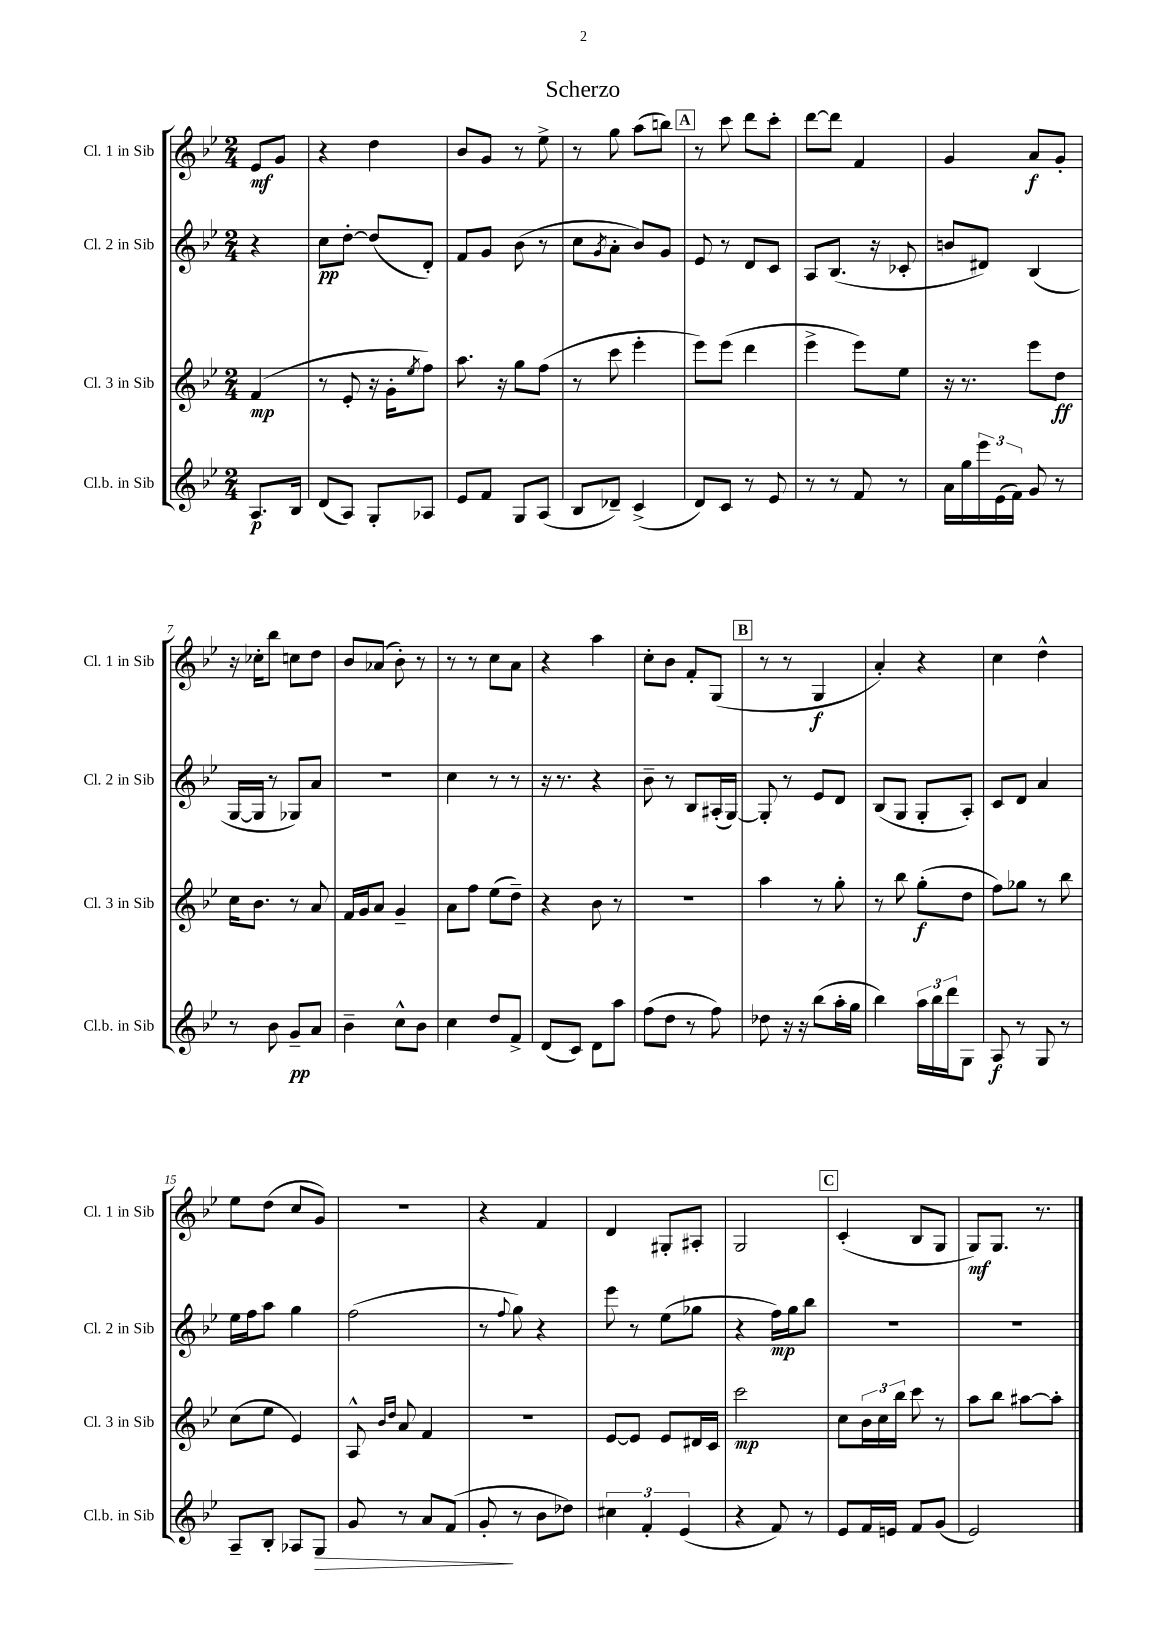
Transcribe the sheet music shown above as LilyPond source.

\header { title = "Scherzo" }
<<
\new StaffGroup <<
\new Staff = "s0" \with { instrumentName = "Cl. 1 in Sib" shortInstrumentName = "Cl. 1 in Sib" } {
    \clef treble \key bes \major \numericTimeSignature \time 2/4 \partial 4
    ees'8\mf g'8 |
    r4 d''4 |
    bes'8 g'8 r8 ees''8-> |
    r8 g''8 a''8( b''8) |
    \mark \markup { \box "A" } r8 c'''8 d'''8 c'''8-. |
    d'''8~ d'''8 f'4 |
    g'4 a'8\f g'8-. |
    r16 ces''16-. bes''8 c''8 d''8 |
    bes'8 aes'8( bes'8-.) r8 |
    r8 r8 c''8 a'8 |
    r4 a''4 |
    c''8-. bes'8 f'8-. g8( |
    \mark \markup { \box "B" } r8 r8 g4\f |
    a'4-.) r4 |
    c''4 d''4-^ |
    ees''8 d''8( c''8 g'8) |
    R2 |
    r4 f'4 |
    d'4 gis8-. ais8-. |
    g2 |
    \mark \markup { \box "C" } c'4-.( bes8 g8 |
    g8\mf) g8. r8. \bar "|." |
}
\new Staff = "s1" \with { instrumentName = "Cl. 2 in Sib" shortInstrumentName = "Cl. 2 in Sib" } {
    \clef treble \key bes \major \numericTimeSignature \time 2/4 \partial 4
    r4 |
    c''8\pp d''8~-. d''8( d'8-.) |
    f'8 g'8 bes'8( r8 |
    c''8 \acciaccatura { g'8 } a'8-. bes'8) g'8 |
    \mark \markup { \box "A" } ees'8 r8 d'8 c'8 |
    a8 bes8.( r16 ces'8-. |
    b'8 dis'8) bes4( |
    g16~ g16 r8 ges8) a'8 |
    r2 |
    c''4 r8 r8 |
    r16 r8. r4 |
    bes'8-- r8 bes8 ais16-.( g16~) |
    \mark \markup { \box "B" } g8-. r8 ees'8 d'8 |
    bes8( g8 g8-. a8-.) |
    c'8 d'8 a'4 |
    ees''16 f''16 a''8 g''4 |
    f''2( |
    r8 \appoggiatura { f''8 } g''8) r4 |
    ees'''8 r8 ees''8( ges''8 |
    r4 f''16\mp) g''16 bes''8 |
    \mark \markup { \box "C" } R2 |
    R2 \bar "|." |
}
\new Staff = "s2" \with { instrumentName = "Cl. 3 in Sib" shortInstrumentName = "Cl. 3 in Sib" } {
    \clef treble \key bes \major \numericTimeSignature \time 2/4 \partial 4
    f'4\mp( |
    r8 ees'8-. r16 g'16-. \acciaccatura { ees''8 } f''8) |
    a''8. r16 g''8 f''8( |
    r8 c'''8 ees'''4-. |
    \mark \markup { \box "A" } ees'''8) ees'''8( d'''4 |
    ees'''4-> ees'''8) ees''8 |
    r16 r8. ees'''8 d''8\ff |
    c''16 bes'8. r8 a'8 |
    f'16 g'16 a'8 g'4-- |
    a'8 f''8 ees''8( d''8--) |
    r4 bes'8 r8 |
    r2 |
    \mark \markup { \box "B" } a''4 r8 g''8-. |
    r8 bes''8 g''8-.\f( d''8 |
    f''8) ges''8 r8 bes''8 |
    c''8( ees''8 ees'4) |
    a8-^ \grace { bes'16 d''16 } a'8 f'4 |
    r2 |
    ees'8~ ees'8 ees'8 dis'16 c'16 |
    c'''2\mp |
    \mark \markup { \box "C" } c''8 \tuplet 3/2 { bes'16 c''16 bes''16 } c'''8 r8 |
    a''8 bes''8 ais''8~ ais''8-. \bar "|." |
}
\new Staff = "s3" \with { instrumentName = "Cl.b. in Sib" shortInstrumentName = "Cl.b. in Sib" } {
    \clef treble \key bes \major \numericTimeSignature \time 2/4 \partial 4
    a8.\p bes16 |
    d'8( a8) g8-. aes8 |
    ees'8 f'8 g8 a8( |
    bes8 des'8--) c'4->( |
    \mark \markup { \box "A" } d'8) c'8 r8 ees'8 |
    r8 r8 f'8 r8 |
    a'16 g''16 \tuplet 3/2 { ees'''16 ees'16( f'16) } g'8 r8 |
    r8 bes'8 g'8--\pp a'8 |
    bes'4-- c''8-^ bes'8 |
    c''4 d''8 f'8-> |
    d'8( c'8) d'8 a''8 |
    f''8( d''8 r8 f''8) |
    \mark \markup { \box "B" } des''8 r16 r16 bes''8( a''16-. g''16 |
    bes''4) \tuplet 3/2 { a''16 bes''16 d'''16 } g8 |
    a8\f r8 g8 r8 |
    a8-- bes8-. aes8 g8\> |
    g'8 r8 a'8 f'8( |
    g'8-.\! r8 bes'8 des''8) |
    \tuplet 3/2 { cis''4 f'4-. ees'4( } |
    r4 f'8) r8 |
    \mark \markup { \box "C" } ees'8 f'16 e'16 f'8 g'8( |
    ees'2) \bar "|." |
}
>>
>>
